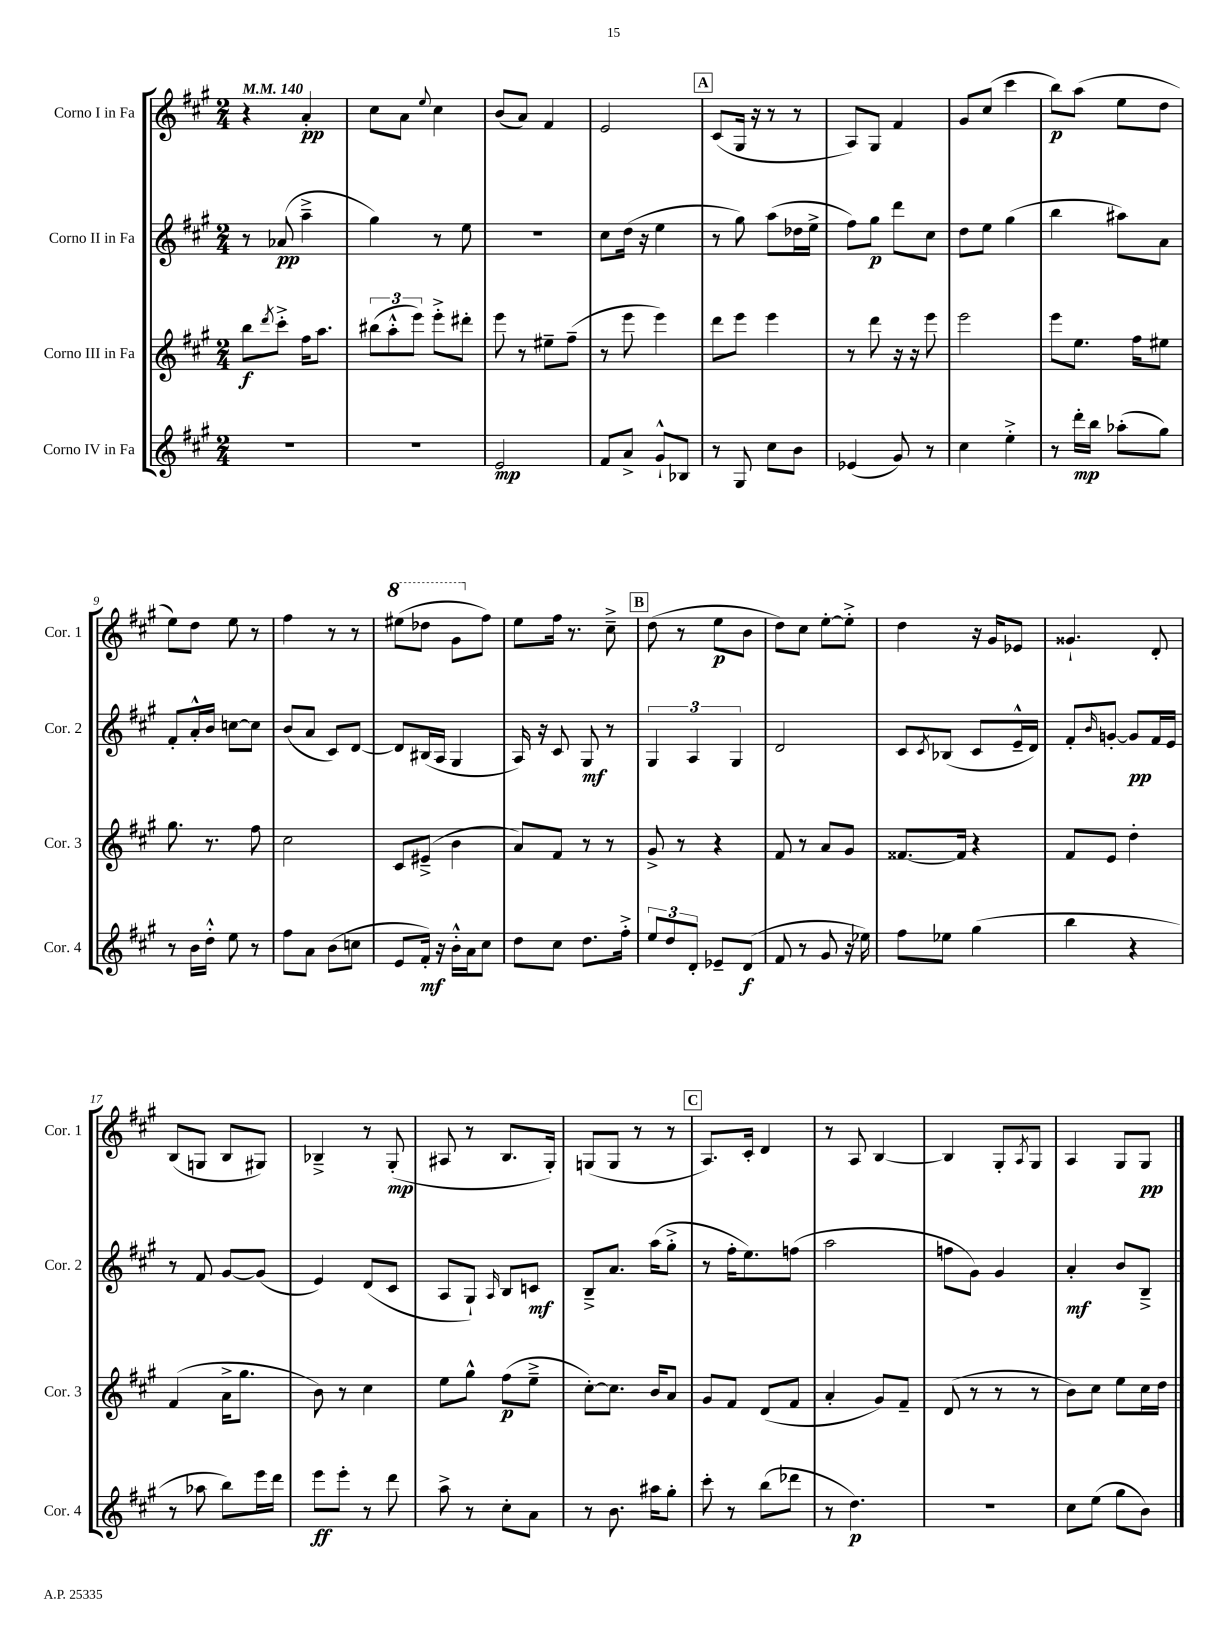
<<
\new StaffGroup <<
\new Staff = "s0" \with { instrumentName = "Corno I in Fa" shortInstrumentName = "Cor. 1" } {
    \clef treble \key a \major \numericTimeSignature \time 2/4 \tempo 4 = 140
    r4 a'4-.\pp |
    cis''8 a'8 \appoggiatura { e''8 } cis''4 |
    b'8( a'8) fis'4 |
    e'2 |
    \mark \markup { \box "A" } cis'8( gis16 r16 r8 r8 |
    a8) gis8 fis'4 |
    gis'8 cis''8( cis'''4 |
    b''8\p) a''8( e''8 d''8 |
    e''8) d''8 e''8 r8 |
    fis''4 r8 r8 |
    \ottava #1 eis'''8( des'''8 gis''8 \ottava #0 fis''8) |
    e''8 fis''16 r8. cis''8---> |
    \mark \markup { \box "B" } d''8( r8 e''8\p b'8 |
    d''8) cis''8 e''8~-. e''8-.-> |
    d''4 r16 gis'16 ees'8 |
    gisis'4.-! d'8-. |
    b8( g8 b8 gis8) |
    bes4---> r8 gis8-.\mp( |
    ais8 r8 b8. gis16-.) |
    g8( g8 r8 r8 |
    \mark \markup { \box "C" } a8.) cis'16-. d'4 |
    r8 a8 b4~ |
    b4 gis8-. \acciaccatura { a8 } gis8 |
    a4 gis8 gis8\pp \bar "|." |
}
\new Staff = "s1" \with { instrumentName = "Corno II in Fa" shortInstrumentName = "Cor. 2" } {
    \clef treble \key a \major \numericTimeSignature \time 2/4
    r8 aes'8\pp( a''4---> |
    gis''4) r8 e''8 |
    R2 |
    cis''8 d''16( r16 e''4 |
    \mark \markup { \box "A" } r8 gis''8) a''8( des''16 e''16-> |
    fis''8) gis''8\p d'''8 cis''8 |
    d''8 e''8 gis''4( |
    b''4 ais''8) a'8 |
    fis'8-. a'16-.-^ b'16 c''8~ c''8 |
    b'8( a'8 cis'8) d'8~ |
    d'8 bis16( a16 gis4 |
    a16) r16 cis'8 gis8\mf r8 |
    \mark \markup { \box "B" } \tuplet 3/2 { gis4 a4 gis4 } |
    d'2 |
    cis'8 \acciaccatura { cis'8 } bes8( cis'8 e'16---^ d'16) |
    fis'8-. \grace { b'16 } g'8~-. g'8\pp fis'16 e'16 |
    r8 fis'8 gis'8~ gis'8( |
    e'4) d'8( cis'8 |
    a8 gis8-!) \grace { a16 } b8 c'8\mf |
    b8---> a'8. a''16( gis''8-.-> |
    \mark \markup { \box "C" } r8 fis''16-. e''8.) f''8( |
    a''2 |
    f''8 gis'8) gis'4 |
    a'4-.\mf b'8 b8---> \bar "|." |
}
\new Staff = "s2" \with { instrumentName = "Corno III in Fa" shortInstrumentName = "Cor. 3" } {
    \clef treble \key a \major \numericTimeSignature \time 2/4
    b''8\f \acciaccatura { d'''8 } cis'''8-.-> fis''16 a''8. |
    \tuplet 3/2 { bis''8( a''8-.-^ e'''8) } e'''8-.-> dis'''8-. |
    e'''8 r8 eis''8-- fis''8--( |
    r8 e'''8 e'''4) |
    \mark \markup { \box "A" } d'''8 e'''8 e'''4 |
    r8 d'''8 r16 r16 e'''8 |
    e'''2 |
    e'''8 e''8. fis''16 eis''8 |
    gis''8. r8. fis''8 |
    cis''2 |
    cis'8 eis'8--->( b'4 |
    a'8) fis'8 r8 r8 |
    \mark \markup { \box "B" } gis'8-> r8 r4 |
    fis'8 r8 a'8 gis'8 |
    fisis'8.~ fisis'16 r4 |
    fis'8 e'8 d''4-. |
    fis'4( a'16-> gis''8. |
    b'8) r8 cis''4 |
    e''8 gis''8-^ fis''8\p( e''8---> |
    cis''8~-.) cis''8. b'16 a'8 |
    \mark \markup { \box "C" } gis'8 fis'8 d'8( fis'8 |
    a'4-. gis'8) fis'8-- |
    d'8( r8 r8 r8 |
    b'8) cis''8 e''8 cis''16 d''16 \bar "|." |
}
\new Staff = "s3" \with { instrumentName = "Corno IV in Fa" shortInstrumentName = "Cor. 4" } {
    \clef treble \key a \major \numericTimeSignature \time 2/4
    R2 |
    R2 |
    e'2\mp |
    fis'8 a'8-> gis'8-!-^ bes8 |
    \mark \markup { \box "A" } r8 gis8 cis''8 b'8 |
    ees'4( gis'8) r8 |
    cis''4 e''4-.-> |
    r8 d'''16-.\mp b''16 aes''8-.( gis''8) |
    r8 b'16 d''16-.-^ e''8 r8 |
    fis''8 a'8 b'8( c''8 |
    e'8 fis'16-.\mf) r16 b'16-.-^ a'16 cis''8 |
    d''8 cis''8 d''8. fis''16-.-> |
    \mark \markup { \box "B" } \tuplet 3/2 { e''8 d''8 d'8-. } ees'8-- d'8\f( |
    fis'8 r8 gis'8 r16 ees''16) |
    fis''8 ees''8 gis''4( |
    b''4 r4 |
    r8 aes''8 b''8) e'''16 d'''16 |
    e'''8\ff e'''8-. r8 d'''8 |
    a''8-> r8 cis''8-. a'8 |
    r8 b'8. ais''16 gis''8-. |
    \mark \markup { \box "C" } cis'''8-. r8 b''8( des'''8 |
    r8 d''4.\p) |
    r2 |
    cis''8 e''8( gis''8 b'8) \bar "|." |
}
>>
>>
